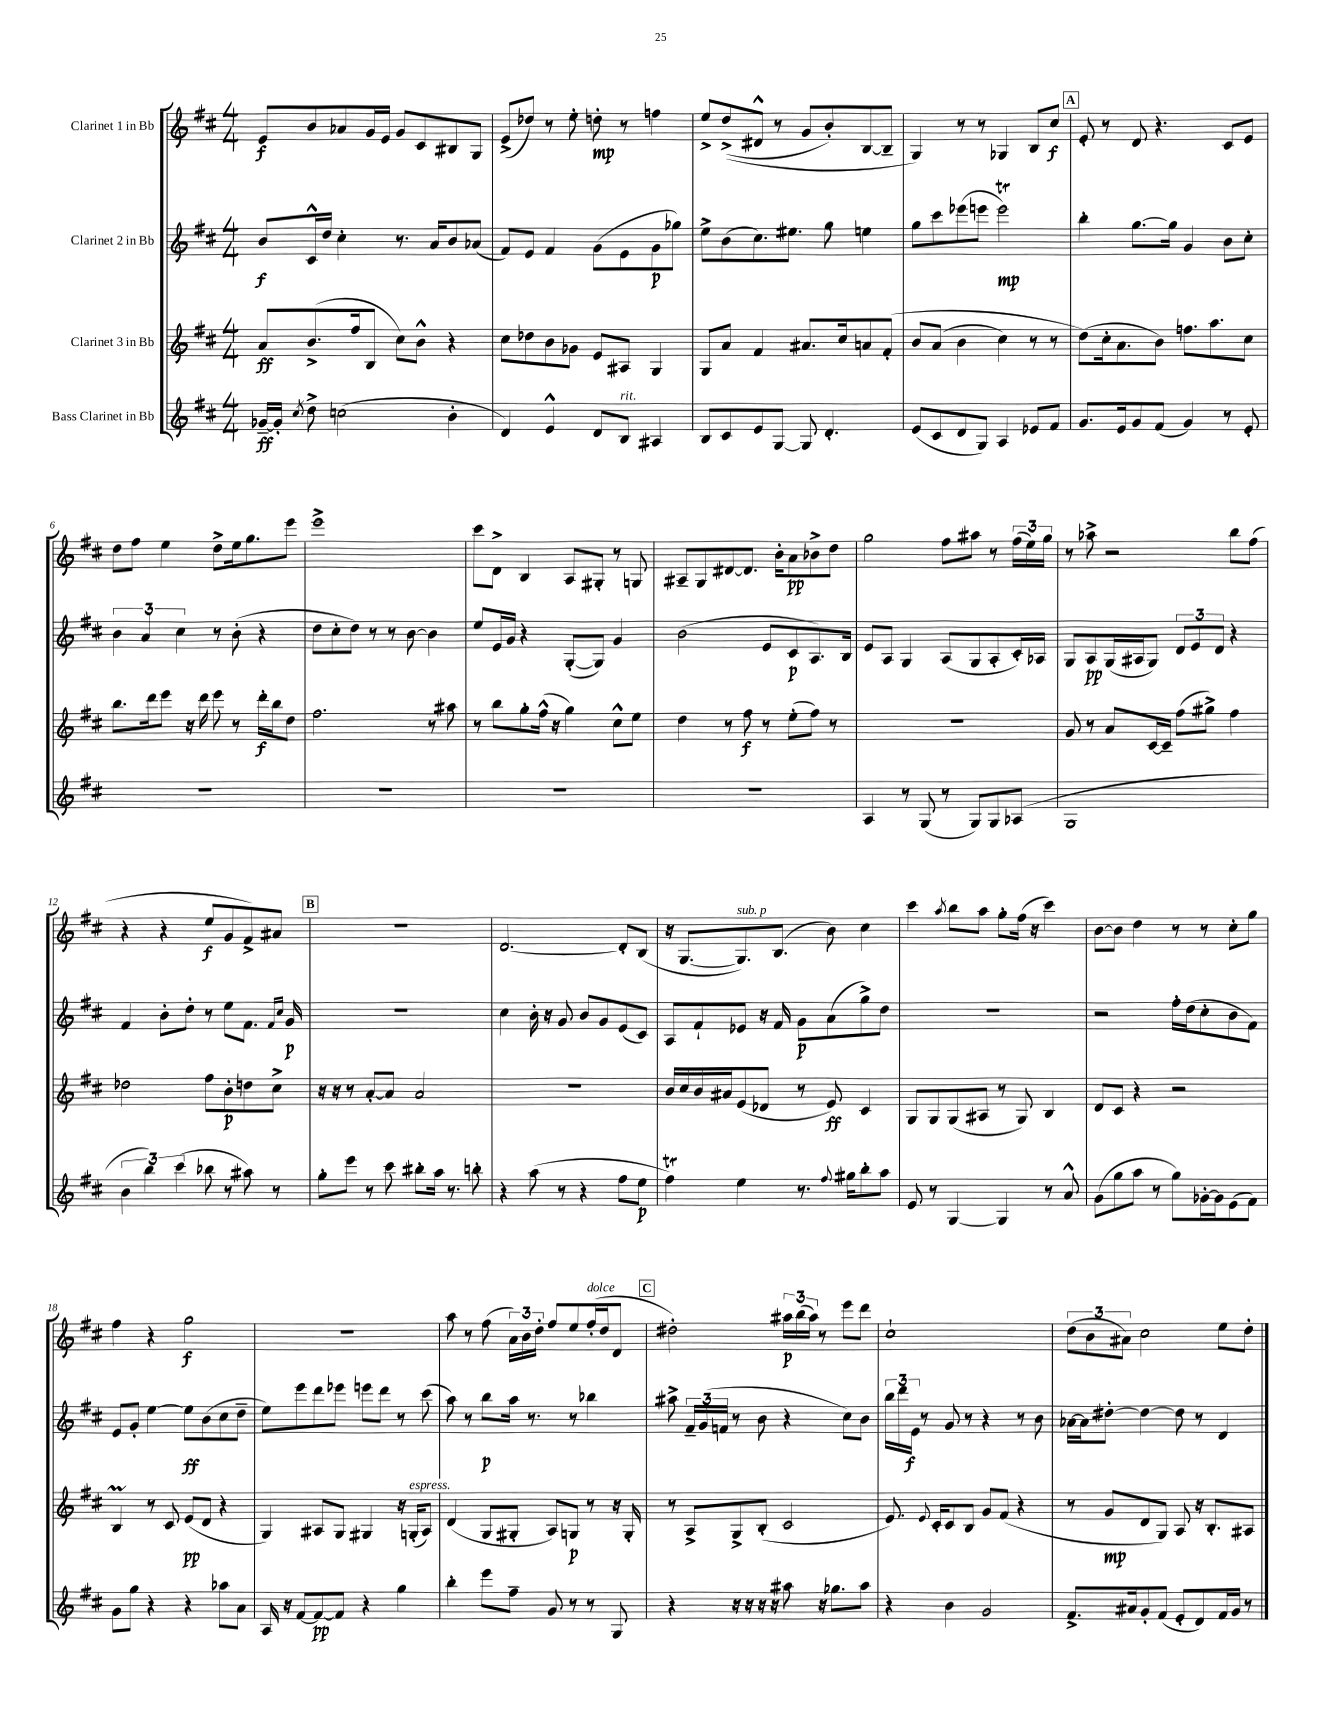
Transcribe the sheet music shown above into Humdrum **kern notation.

**kern	**kern	**kern	**kern
*staff4	*staff3	*staff2	*staff1
*clefG2	*clefG2	*clefG2	*clefG2
*k[f#c#]	*k[f#c#]	*k[f#c#]	*k[f#c#]
*M4/4	*M4/4	*M4/4	*M4/4
[16g-~	8a	8b	8e
16g-']	.	.	.
8qcc#	.	.	.
8dd^	(8.b^	16c#^^	8b
.	.	16dd	.
(2cc	.	4cc#'	8a-
.	16ff#	.	.
.	8B	.	16g
.	.	.	16e
.	8cc#)	8.r	8g
.	8b^^	.	8c#
.	.	16a	.
4b'	4r	8b	8B#
.	.	(8a-	8G
=	=	=	=
4d)	8cc#	8f#)	(8e^
.	8dd-	8e	8dd-)
4e^^	8b	4f#	8r
.	8g-	.	8ee'
8d	8e	(8g	8dd'
8B	8A#	8e	8r
4A#	4G	8g	4ff
.	.	8gg-)	.
=	=	=	=
8B	8G	8ee^	8ee^
8c#	8a	(8b	&((8dd^
8e	4f#	8.cc#)	8d#^^
[8G	.	.	8r
.	.	8.ee#	.
8G]	8.a#	.	8g
4.d'	.	8gg	8b')
.	16cc#	.	.
.	8a	4ee	[8B
.	&(8f#'	.	8B~]
=	=	=	=
(8e	8b	8gg	4G&)
8c#	(8a	8ccc#	.
8d	4b	(8eee-	8r
8G)	.	8eee	8r
4A	4cc#)	2eee)	4G-
8e-	8r	.	8B
8f#	8r	.	8cc#
=	=	=	=
8.g	(8dd&)	4bb'	8e'
.	16cc#'	.	8r
16e	8.a	.	.
8g	.	[8.gg	8d
(8f#	8b)	.	4.r
.	.	16gg]	.
4g)	8.ff	4g	.
.	8.aa	.	.
8r	.	8b	8c#
8e'	8cc#	8cc#'	8e
=	=	=	=
1r	8.bb	6b	8dd
.	.	.	8ff#
.	.	6a	.
.	16ddd	.	.
.	8eee	.	4ee
.	.	6cc#	.
.	16r	.	.
.	16ddd	.	.
.	8eee	8r	8dd^
.	8r	(8b'	16ee
.	.	.	8.gg
.	16ddd'	4r	.
.	16bb	.	.
.	8dd	.	8eee
=	=	=	=
1r	2.ff#	8dd	1eee^
.	.	8cc#'	.
.	.	8dd)	.
.	.	8r	.
.	.	8r	.
.	.	[8b	.
.	8r	4b]	.
.	8aa#	.	.
=	=	=	=
1r	8r	8ee	8ccc#
.	8bb	16e	8d^
.	.	16g	.
.	8gg'	4r	4B
.	(16ff#^^	.	.
.	16r	.	.
.	4gg)	([8G'	8A
.	.	8G])	8G#'
.	8cc#^^	4g	8r
.	8ee	.	8G
=	=	=	=
1r	4dd	(2b	8A#~
.	.	.	8G
.	8r	.	[8d#
.	8ff#	.	8.d#]
.	8r	8e	.
.	.	.	16b'
.	(8ee'	8c#	8a
.	8ff#)	8.A)	8b-^
.	8r	.	8dd
.	.	16B	.
=	=	=	=
4A	1r	8e	2gg
.	.	8A	.
8r	.	4G	.
(8G	.	.	.
8r	.	(8A	8ff#
8G)	.	8G	8aa#
8G	.	8A'	8r
(8A-	.	16c#')	(24ff#
.	.	.	24ee)
.	.	16A-	.
.	.	.	24gg
=	=	=	=
1G	8g	8G	8r
.	8r	8A	8aa-^
.	8a	(16G	2r
.	.	16A#	.
.	[16c#	8G)	.
.	16c#~]	.	.
.	(8ff#	12d	.
.	.	12e	.
.	8gg#^)	.	.
.	.	12d	.
.	4ff#	4r	8bb
.	.	.	(8ff#
=	=	=	=
6b	2dd-	4f#	4r
6bb)	.	.	.
.	.	8b'	4r
(6ccc#	.	.	.
.	.	8dd'	.
8bb-	8ff#	8r	8ee
8r	8b'	8ee	8g
8aa#)	8dd	8.f#	8f#^)
8r	8cc#^	.	8a#
.	.	16qqf#	.
.	.	16qqcc#	.
.	.	16g	.
=	=	=	=
8gg'	16r	1r	1r
.	16r	.	.
8eee	8r	.	.
8r	[8a'	.	.
8ccc#	8a]	.	.
8bb#'	2a	.	.
16aa	.	.	.
8.r	.	.	.
8bb'	.	.	.
=	=	=	=
4r	1r	4cc#	[2.d
(8aa	.	16b'	.
.	.	16r	.
8r	.	8g	.
4r	.	8b	.
.	.	8g	.
8ff#	.	(8e	8d']
8ee	.	8c#)	(8B
=	=	=	=
4ff#)	16b	8A	16r
.	16cc#	.	[8.G
.	16b	8f#`	.
.	16a#	.	.
4ee	(8e	8e-	8.G])
.	8d-	16r	.
.	.	16f#	(8.B
8.r	8r	8g	.
.	8e)	(8a	8b)
8qqff#	.	.	.
16gg#	.	.	.
8bb'	4c#	8gg^)	4cc#
8aa	.	8dd	.
=	=	=	=
8e	8G	1r	4ccc#
8r	8G	.	.
.	.	.	8qaa
[4G	(8G	.	8bb
.	8A#	.	8aa
4G]	8r	.	8gg'
.	8G)	.	(16ff#
.	.	.	16r
8r	4B	.	4ccc#)
8a^^	.	.	.
=	=	=	=
(8g	8d	2r	[8b
8gg	8c#	.	8b]
8aa	4r	.	4dd
8r	.	.	.
8gg)	2r	16ff#'	8r
.	.	(16dd	.
[16g-'	.	8cc#'	8r
16g-]	.	.	.
(8e	.	8b	8cc#'
8f#)	.	8f#)	8gg
=	=	=	=
8g	4B	8e	4ff#
8gg	.	8g'	.
4r	8r	[4ee	4r
.	8c#	.	.
4r	(8e	8ee]	2gg
.	8d	(8b	.
8aa-	4r	8cc#	.
8a	.	8dd~	.
=	=	=	=
16A	4G)	8ee)	1r
16r	.	.	.
[8f#	.	8eee	.
8f#_	8A#	8ddd	.
8f#]	8G	8eee-	.
4r	4G#	8eee	.
.	.	8ddd	.
4gg	16r	8r	.
.	(16G'	.	.
.	8A#)	(8ccc#	.
=	=	=	=
4bb'	(4d	8aa)	8aa
.	.	8r	8r
8eee	8G	8bb	(8ff#
8ff#~	8G#'	16aa	24a)
.	.	.	24b
.	.	8.r	.
.	.	.	24dd'
8g	8A)	.	8ff#
8r	8G	8r	8ee
8r	8r	4bb-	(16ff#'
.	.	.	16dd
8G	16r	.	8d
.	16G'	.	.
=	=	=	=
4r	8r	8aa#^	2dd#')
.	8A^	24f#~	.
.	.	(24g	.
.	.	24f	.
16r	8G^	8r	.
16r	.	.	.
16r	(8B'	8b	.
16r	.	.	.
8aa#	2c#	4r	24aa#
.	.	.	(24bb
.	.	.	24aa#)
16r	.	.	8r
8.gg-	.	.	.
.	.	8cc#)	8eee
8aa#	.	8b	8ddd
=	=	=	=
4r	8.e)	24bb	1cc#`
.	.	24ddd	.
.	.	24e	.
.	.	8r	.
.	8qqe	.	.
.	16c#'	.	.
4b	8c#	8g	.
.	8B	8r	.
2g	8g	4r	.
.	(8f#	.	.
.	4r	8r	.
.	.	8b	.
=	=	=	=
8.f#^	8r	[16a-	(12dd
.	.	16a-]	.
.	.	.	12b
.	8g	[8dd#'	.
.	.	.	12a#)
16a#	.	.	.
8g'	8d	4dd#_	2cc#
(8f#	8G)	.	.
8e'	8A	8dd#]	.
8d)	16r	8r	.
.	8.B'	.	.
16f#	.	4d	8ee
16g	.	.	.
8r	8A#	.	8dd'
==	==	==	==
*-	*-	*-	*-
